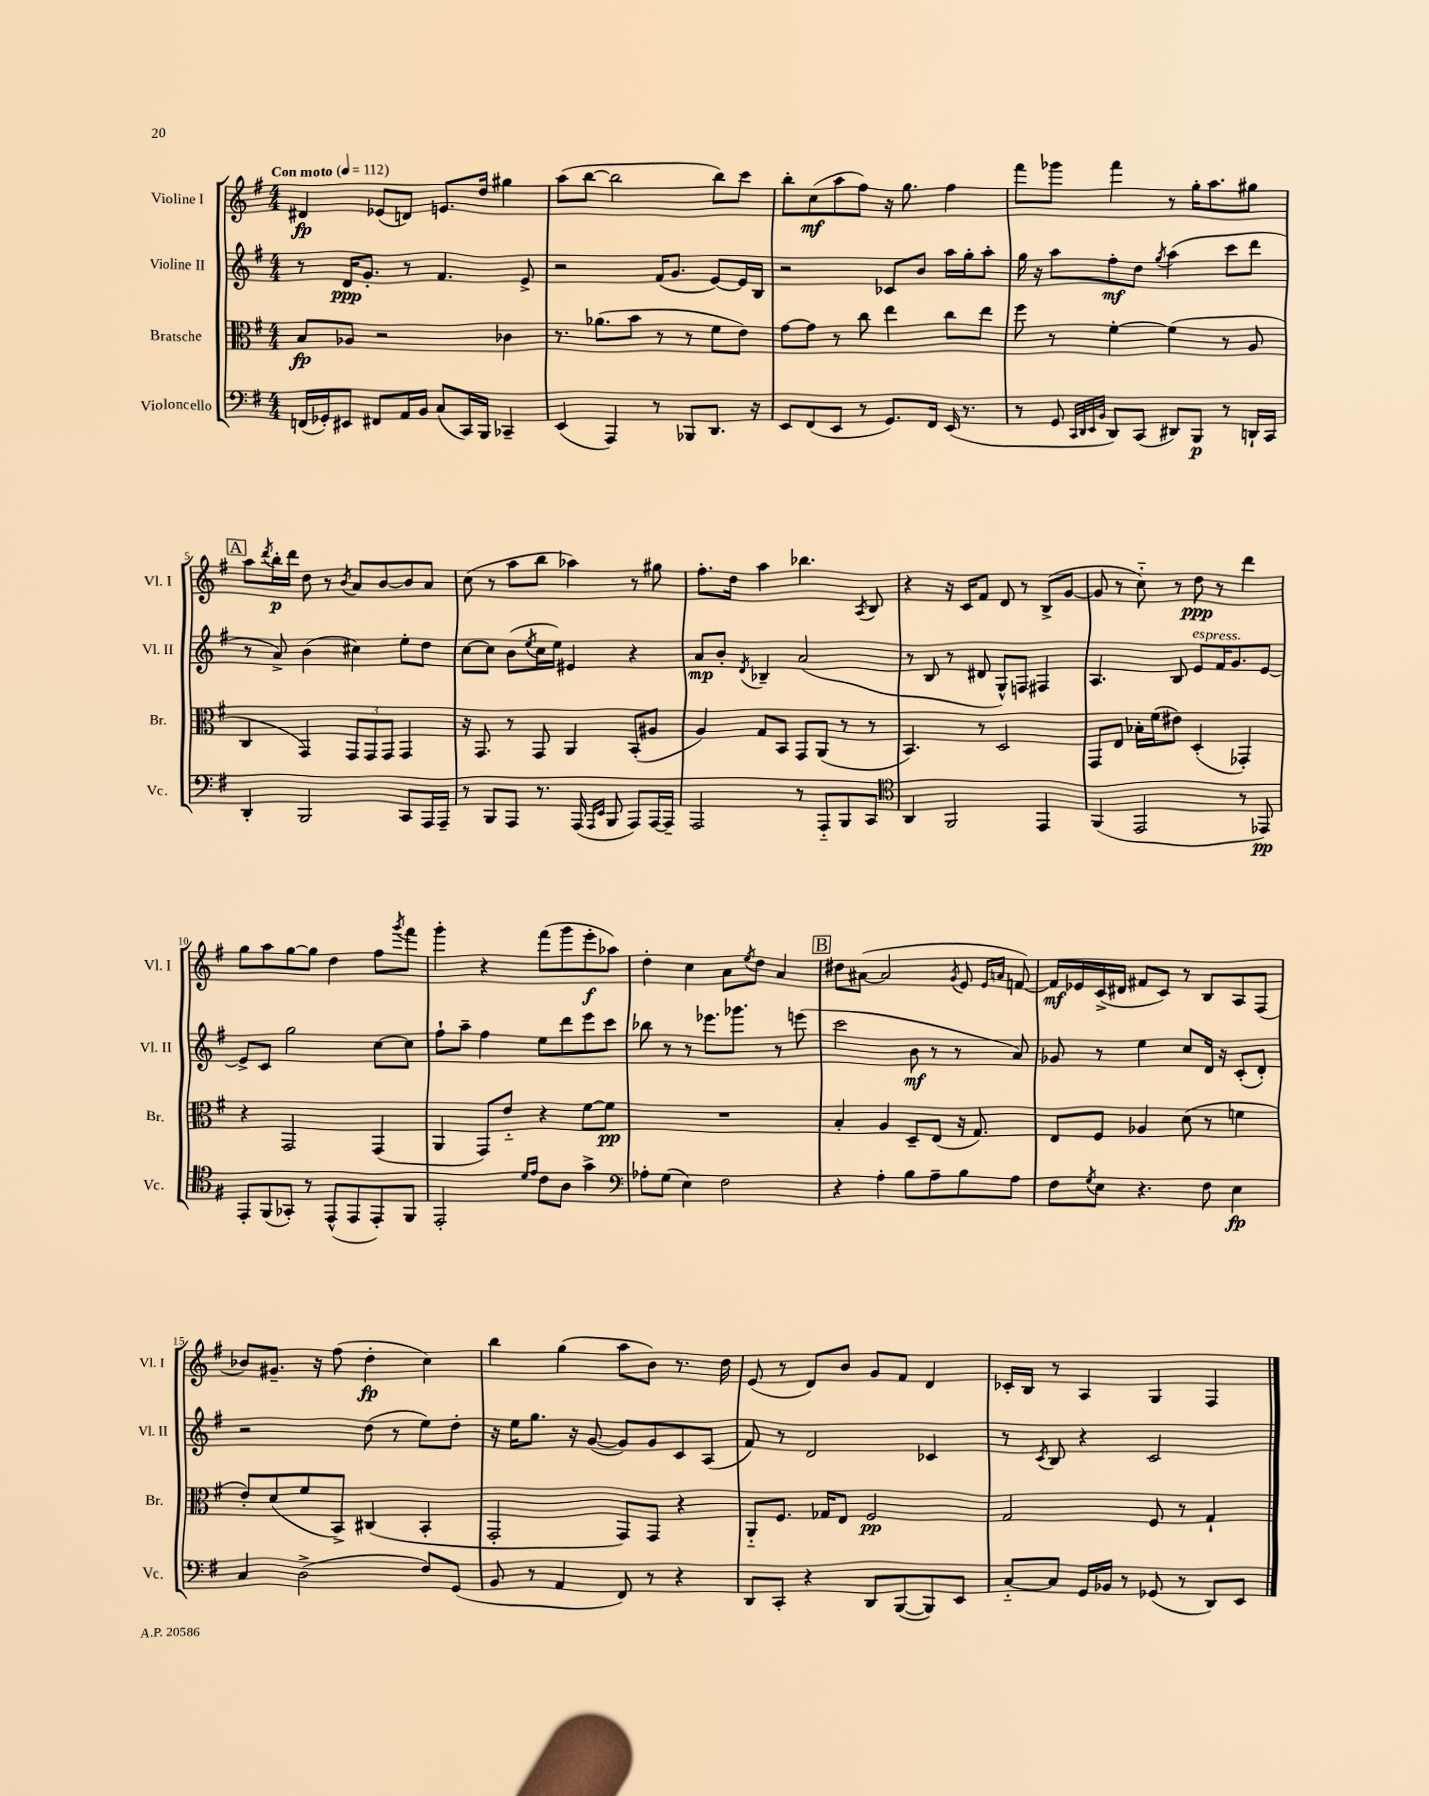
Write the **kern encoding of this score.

**kern	**kern	**kern	**kern
*staff4	*staff3	*staff2	*staff1
*clefF4	*clefC3	*clefG2	*clefG2
*k[f#]	*k[f#]	*k[f#]	*k[f#]
*M4/4	*M4/4	*M4/4	*M4/4
*MM112	*MM112	*MM112	*MM112
(16FF	8B	8r	4d#
16GG-')	.	.	.
8EE#	8A-	16d	.
.	.	8.g'	.
8FF#	2r	.	(8e-
16AA	.	8r	8d)
16BB	.	.	.
(8C	.	4.f#	8.e
16CC)	.	.	.
16BBB	.	.	16dd
4CC-~	4c-	.	4gg#
.	.	8e^	.
=	=	=	=
(4EE	8.r	2r	(8aa
.	.	.	[8bb
.	(8.a-	.	.
4AAA)	.	.	2bb]
.	8b	.	.
8r	8r	(16f#	.
.	.	8.g	.
8BBB-	8r	.	.
8.DD	8f#	[8e)	8bb)
.	8e)	16e]	8ccc
16r	.	16B	.
=	=	=	=
8EE	[8g	2r	8bb'
(8FF#	8g]	.	(8cc
8EE	8r	.	8aa
8r	8cc	.	8ff#)
8.GG)	4ee	8c-	16r
.	.	.	8.gg
.	.	8b	.
16FF#	.	.	.
(16EE	8cc	16aa	4ff#
8.r	.	16gg'	.
.	8ee	8aa'	.
=	=	=	=
8r	8ff#	16gg	8fff#
.	.	16r	.
8GG	8r	8aa	8ggg-
32qqCC	.	.	.
32qqDD	.	.	.
32qqEE	.	.	.
32qqBB	.	.	.
8DD)	[4f#'	8ff#'	4fff#
(8CC	.	8dd	.
.	.	8qgg	.
8DD#)	(4f#]	(4aa	8r
8BBB	.	.	16gg'
.	.	.	8.aa
8r	8r	8ccc	.
16DD`	8A	8ddd	8gg#
16CC	.	.	.
=	=	=	=
4DD'	4C	8r	8aa
.	.	.	8qddd
.	.	8a^)	16bb'
.	.	.	16ddd
2BBB	4GG)	(4b	8dd
.	.	.	8r
.	.	.	8qb
.	12GG	4cc#)	8a
.	12GG	.	.
.	.	.	[8b
.	12GG	.	.
8CC	4GG	8ee'	8b]
16AAA	.	8dd	8a
16AAA~	.	.	.
=	=	=	=
8r	16r	[8cc	(8cc
.	8.GG	.	.
8BBB	.	8cc]	8r
8AAA	8r	(8b	8aa
.	.	8qee	.
8.r	8GG	16cc	8bb
.	.	16ee)	.
.	4AA	4e#	4aa-)
(16AAA	.	.	.
16qqAAA	.	.	.
16qqEE	.	.	.
8BBB	.	.	.
8AAA)	(8BB'	4r	8r
[16AAA	8A#	.	8gg#
16AAA~]	.	.	.
=	=	=	=
2AAA	4A)	8a	8.ff#'
.	.	8b'	.
.	.	.	16dd
.	.	8qd	.
.	8G	4B-~	4aa
.	8BB	.	.
8r	8GG	(2a	4.bb-
8AAA'~	(8AA	.	.
8BBB	8r	.	.
.	.	.	8qA
8CC	8r	.	8B
=	=	=	=
*clefC4	*	*	*
4AA	4.BB)	8r	4r
.	.	8B	.
2FF#	.	8r	16r
.	.	.	16c
.	8r	8d#	8f#
.	2D	8G^^)	8d
.	.	8F	8r
4EE	.	4F#	(8B^
.	.	.	[8g
=	=	=	=
(4FF#	8GG	4.A	8g]
.	8E	.	8r
2EE	16B-'	.	8cc'~)
.	(16f#	.	.
.	8e#)	8B	8r
.	(4D'	8e	8dd
.	.	16f#	8r
.	.	8.g	.
8r	4GG-')	.	4ddd
8EE-)	.	[8e	.
=	=	=	=
8EE'	4r	8e^]	8gg
(8FF#	.	8c	8aa
8GG-')	2GG	2gg	[8gg
8r	.	.	8gg]
(8EE^^	.	.	4dd
8EE	.	.	.
8EE')	(4GG	[8cc	8ff#
.	.	.	8qggg
8FF#	.	8cc]	8fff#
=	=	=	=
2EE'	4AA	8ff#`	4ggg'
.	.	8aa~	.
.	8GG)	4ff#	4r
.	8e'~	.	.
16qqd	.	.	.
16qqe	.	.	.
8c	4r	8ee	(8fff#
8A	.	8ddd	8ggg
4g^	[8f#	8eee	8eee'
.	8f#]	8ccc	8aa-)
=	=	=	=
*clefF4	*	*	*
8A-'	1r	8bb-	4dd'
(8G	.	8r	.
4E)	.	8r	4cc
.	.	8.eee-	.
2F#	.	.	8a
.	.	8.ggg-	.
.	.	.	8qee
.	.	.	8dd
.	.	8r	4a
.	.	(8eee	.
=	=	=	=
4r	4B'	2ccc	8dd#
.	.	.	([8a#
4A'	4A	.	2a#]
8B	8D~	8b	.
8A~	(8E	8r	.
.	.	.	8qg
8B	16r	8r	8e
.	8.G)	.	.
.	.	.	16qqe
.	.	.	16qqa
8A	.	8a)	[8f)
=	=	=	=
8F#	8E	8g-	16f]
.	.	.	16e-
8qG	.	.	.
8E	8F#	8r	(16c^
.	.	.	16d#
4.r	4A-	4ee	8f#
.	.	.	8c)
.	(8d	8cc	8r
8F#	8r	16d	8B
.	.	16r	.
4E	4f	(8c'	8A
.	.	8d')	(8F#
=	=	=	=
4C	8e')	2r	8b-)
.	(8d	.	8.g#~
(2D^	8f#	.	.
.	.	.	16r
.	8BB^)	.	(8ff#
.	(4C#	(8dd	4dd'
.	.	8r	.
8F#)	4BB'	8ee)	4cc)
(8GG	.	8dd'	.
=	=	=	=
8BB	2GG'	16r	4bb
.	.	16ee	.
8r	.	8.gg	.
4AA	.	.	(4gg
.	.	16r	.
.	.	([8g	.
8FF#)	8GG)	8g])	8aa
8r	8GG	8g	8b)
4r	4r	8c	8.r
.	.	(8A	.
.	.	.	16dd
=	=	=	=
8DD	8AA'~	8f#)	(8e
8CC'	8.F#	8r	8r
4r	.	2d	8d)
.	16G-	.	.
.	8E	.	8b
8DD	2F#	.	8g
([8BBB	.	.	8f#
8BBB])	.	4c-	4d
8EE	.	.	.
=	=	=	=
[8C'~	2G	8r	16c-'
.	.	.	16B
.	.	8qc	.
8C]	.	8B	8r
16GG	.	4r	4A
16BB-	.	.	.
8r	.	.	.
(8GG-	8F#	2c	4G
8r	8r	.	.
8DD)	4G`	.	4F#
8EE	.	.	.
==	==	==	==
*-	*-	*-	*-
